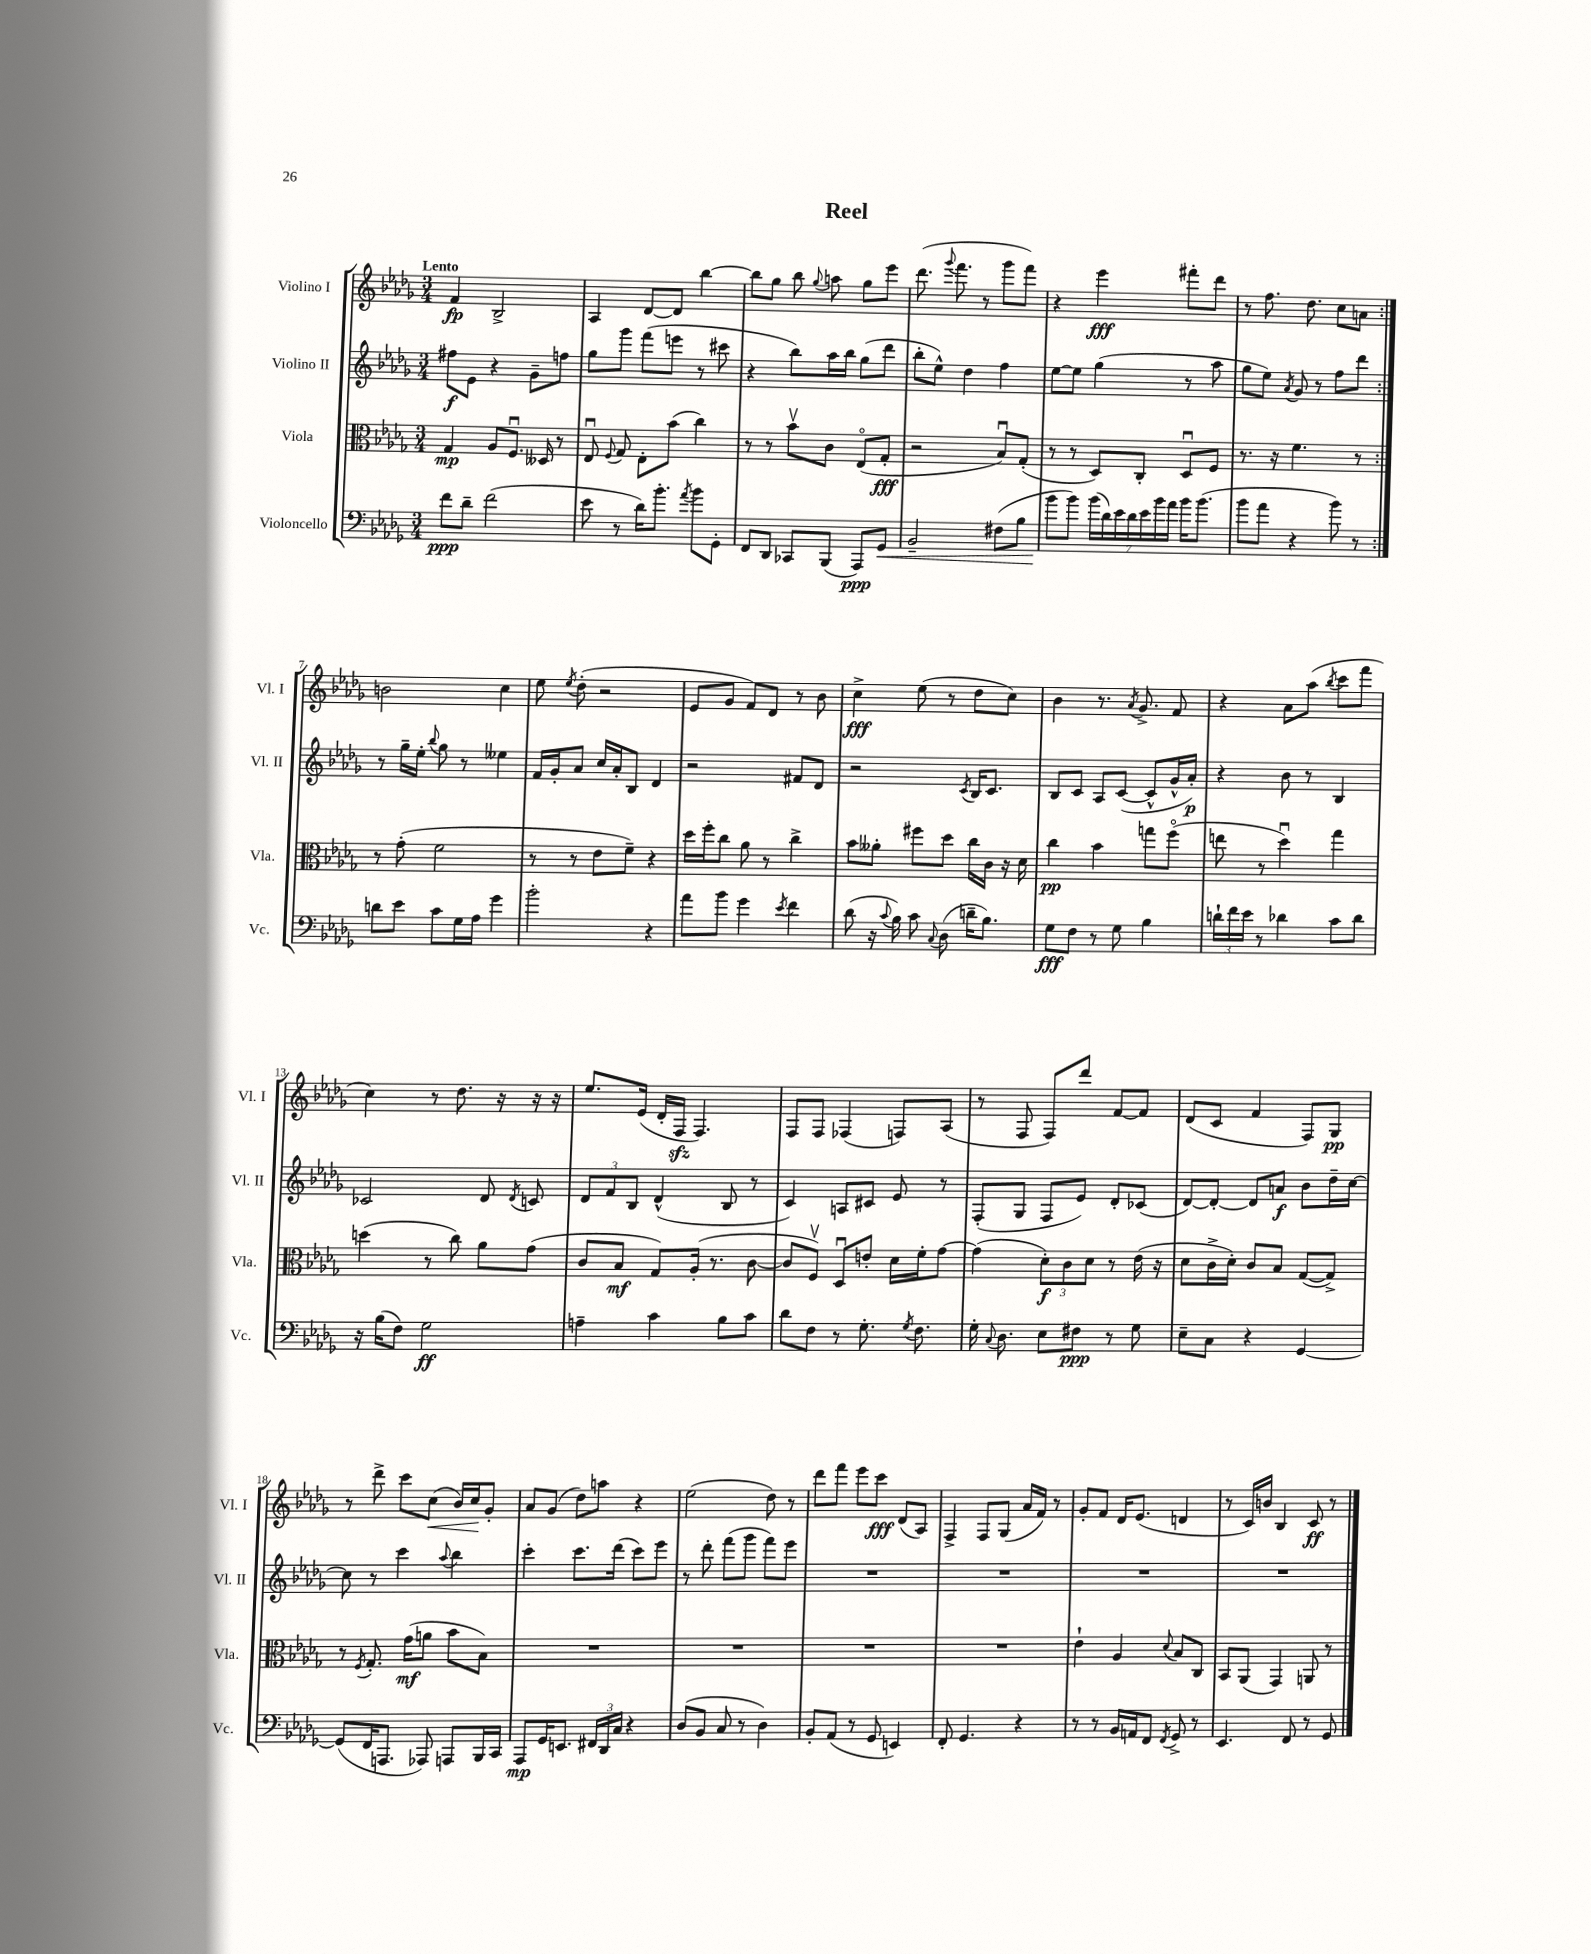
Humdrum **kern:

**kern	**kern	**kern	**kern
*staff4	*staff3	*staff2	*staff1
*clefF4	*clefC3	*clefG2	*clefG2
*k[b-e-a-d-g-]	*k[b-e-a-d-g-]	*k[b-e-a-d-g-]	*k[b-e-a-d-g-]
*M3/4	*M3/4	*M3/4	*M3/4
8f\L	4G-/	8ff#\L	4f/
8d-~\J	.	8e-\J	.
(2f\	8A-/L	4r	2B-^/
.	8.Fu/J	.	.
.	.	8g-~\L	.
.	16D--/	.	.
.	8r	8ff\J	.
=	=	=	=
8e-\	8E-u/	8gg-\L	4A-/
.	8qqF/	.	.
8r	8G-/	8ggg-\J	.
16d-\LK)	8E-'\L	(8fff\L	[8d-/L
8.b-'\J	.	.	.
.	(8b-\J	8eee\J	8d-/]J
8qa-/	.	.	.
8b-\L	4cc\)	8r	[4bb-\
8GG-'\J	.	8ccc#\	.
=	=	=	=
8FF/L	8r	4r	8bb-\]L
8DD-/J	8r	.	8gg-\J
8CC-/L	8b-v\L	8bb-\L)	8bb-\
.	.	.	8qqgg-/
(8BBB-/J	8c\J	16aa-\L	8aa\
.	.	16bb-\JJ	.
8AAA-/L)	(8E-o/L	(8gg-\L	8gg-\L
8GG-/J	8G-'/J	8ddd-\J	8eee-\J
=	=	=	=
2BB-~/	2r	8bb-'\L	(8.ddd-\
.	.	8ee-^^\J)	.
.	.	.	8qqggg-/
.	.	.	8.fff\
.	.	4dd-\	.
.	.	.	8r
(8F#\L	8B-u/L)	4ff\	8ggg-\L
8B-\J	(8G-'/J	.	8fff\J)
=	=	=	=
8b-\L	8r	[8ee-\L	4r
8b-\J)	8r	8ee-\]J	.
(28b-\LL	8D-/L)	(4gg-\	4eee-\
28d-\)	.	.	.
28e-\	.	.	.
28d-\	.	.	.
.	8C'/J	.	.
28e-\	.	.	.
28b-\	.	.	.
28a-\JJ	.	.	.
16b-\LK	8D-u/L	8r	8fff#'\L
(8.b-\J	.	.	.
.	8F/J	8aa-\	8ddd-\J
=	=	=	=
8b-\L	8.r	8gg-\L	8r
8a-\J	.	8ee-\J)	8.ff\
.	16r	.	.
.	.	8qa-/	.
4r	4.f\	8g-/	.
.	.	.	8.dd-\
.	.	8r	.
8b-\)	.	8ff\L	8cc\L
8r	8r	8ddd-\J	8a\J
=:|!	=:|!	=:|!	=:|!
8d\L	8r	8r	2b\
8e-\J	(8g-'\	16gg-~\LL	.
.	.	16ee-'\JJ	.
.	.	8qqbb-/	.
8c\L	2f\	8gg-\	.
16G-\L	.	8r	.
16A-\JJ	.	.	.
4g-\	.	4ee--\	4cc\
=	=	=	=
2b-'\	8r	16f/LL	8ee-\
.	.	16g-'/J	.
.	.	.	8qee-/
.	8r	8a-/J	(8dd-'\
.	8e-\L	16cc/LL	2r
.	.	16a-'/J	.
.	8f~\J)	8B-/J	.
4r	4r	4d-/	.
=	=	=	=
8a-\L	16dd-\LL	2r	8e-/L
.	16ff'\J	.	.
8b-\J	8cc\J	.	8g-/J
4g-\	8a-\	.	8f/L)
.	8r	.	8d-/J
8qe-/	.	.	.
4f\	4cc^\	8f#/L	8r
.	.	8d-/J	8b-\
=	=	=	=
(8d-\	8b-\L	2r	4cc^\
16r	8a--'\J	.	.
8qqc/	.	.	.
16B-\)	.	.	.
8c\	8ff#\L	.	(8ee-\
8qqC/	.	.	.
(8D-\	8dd-\J	.	8r
.	.	8qc/	.
16d~\LK	16cc\LL	16B-/LK	8dd-\L
8.B-\J)	16c\JJ	8.c/J	.
.	16r	.	8cc\J)
.	16d-\	.	.
=	=	=	=
8G-\L	4cc\	8B-/L	4b-\
8F\J	.	8c/J	.
8r	4b-\	8A-/L	8.r
8G-\	.	([8c/J	.
.	.	.	8qa-/
.	.	.	8.g-^/
4B-\	8gg\L	8c^^/]L	.
.	(8ffo\J	16g-^^/L	8f/
.	.	16a-'/JJ)	.
=	=	=	=
24d`\LL	8ee\	4r	4r
24f\	.	.	.
24e-\JJ	.	.	.
8r	8r	.	.
4d-\	4dd-u\)	8b-\	8a-\L
.	.	8r	(8aa-\J
.	.	.	8qbb-/
8c\L	4gg-\	4B-/	8ccc\L
8d-\J	.	.	8fff\J
=	=	=	=
16r	(4dd\	2c-/	4cc\)
(16B-\LK	.	.	.
8F\J)	.	.	.
2G-\	8r	.	8r
.	8cc\)	.	8.dd-\
.	8a-\L	8d-/	.
.	.	.	16r
.	.	8qd-/	.
.	(8g-\J	8c/	16r
.	.	.	16r
=	=	=	=
4A~\	8c/L	12d-/L	8.ee-/L
.	.	12f/	.
.	8B-/J	.	.
.	.	12B-/J	.
.	.	.	(16e-/Jk
4c\	8G-/L)	(4d-^^/	16d-'/LL
.	.	.	16F/JJ
.	(16A-'/Jk	.	4.F/)
.	8.r	.	.
8B-\L	.	8B-/	.
8c\J	[8c\	8r	.
=	=	=	=
8d-\L	8c/]L	4c/)	8F/L
8F\J	8Fv/J)	.	8F/J
8r	8D-u/L	8A/L	(4F-/
8.G-'\	8e'/J	8c#/J	.
.	16d-\LL	8e-/	8F/L)
8qG-/	.	.	.
8.F\	16f'\J	.	.
.	[8g-\J	8r	(8A-/J
=	=	=	=
16G-'\	(4g-\]	(8F'/L	8r
8qqC/	.	.	.
8.D-\	.	.	.
.	.	8G-/J	8F/
8E-\L	12d-'\L)	8F/L	8F/L)
.	12c\	.	.
8F#\J	.	8e-/J)	8ddd-/J
.	12d-\J	.	.
8r	8r	8d-'/L	[8f/L
8G-\	(16e-\	(8c-/J	8f/]J
.	16r	.	.
=	=	=	=
8E-~\L	8d-\L	[8d-/L)	(8d-/L
8C\J	16c^\L	8d-'/_J	8c/J
.	16d-'\JJ)	.	.
4r	8c/L	8d-/]L	4f/
.	8B-/J	8a/J	.
[4GG-/	([8G-/L	8b-\L	8F/L)
.	8G-^/]J)	16dd-~\L	8G-/J
.	.	[16cc\JJ	.
=	=	=	=
(8GG-/]L	8r	8cc\]	8r
.	8qF/	.	.
16FF/K	8.G-'/	8r	8ddd-^\
8.AAA/J	.	.	.
.	.	4ccc\	8ccc\L
.	(16g-\LK	.	.
8AAA-/)	8a\J	.	(8cc\J
.	.	8qqaa-/	.
8AAA/L	8b-\L	4bb-\	16b-/LL)
.	.	.	16cc/J
16BBB-/L	8B-\J)	.	8g-'/J
16CC/JJ	.	.	.
=	=	=	=
8AAA-/L	2.r	4ccc'\	8a-/L
16GG-/K	.	.	(8g-/J
8.EE/J	.	.	.
.	.	8.ccc\L	8dd-\L)
24FF#/LL	.	.	8aa\J
24DD-/	.	.	.
.	.	(16ddd-\Jk	.
24C/JJ	.	.	.
4r	.	8ccc\L)	4r
.	.	8eee-\J	.
=	=	=	=
(8D-/L	2.r	8r	(2ee-\
8BB-/J	.	8ddd-'\	.
8C/	.	(8fff\L	.
8r	.	8ggg-\J	.
4D-\)	.	8fff\L)	8dd-\)
.	.	8eee-\J	8r
=	=	=	=
8BB-'/L	2.r	2.r	8ddd-\L
(8AA-/J	.	.	8fff\J
8r	.	.	8eee-\L
8GG-/	.	.	8ccc\J
4EE/)	.	.	(8d-/L
.	.	.	8A-/J)
=	=	=	=
8FF'/	2.r	2.r	4F^/
4.GG-/	.	.	.
.	.	.	8F/L
.	.	.	(8G-/J
4r	.	.	16a-/LL
.	.	.	16f/JJ)
.	.	.	8r
=	=	=	=
8r	4e-`\	2.r	8g-'/L
8r	.	.	8f/J
16BB-/LL	4A-/	.	16d-/LK
16AA/J	.	.	(8.e-/J
8FF/J	.	.	.
8qFF/	8qqd-/	.	.
8GG-^/	8B-/L	.	4d/
8r	8C/J	.	.
=	=	=	=
4.EE-/	8BB-/L	2.r	8r
.	(8AA-/J	.	16c/LL)
.	.	.	16b/JJ
.	4GG-/)	.	4B-/
8FF/	.	.	.
8r	8AA/	.	8c/
8GG-/	8r	.	8r
==	==	==	==
*-	*-	*-	*-
